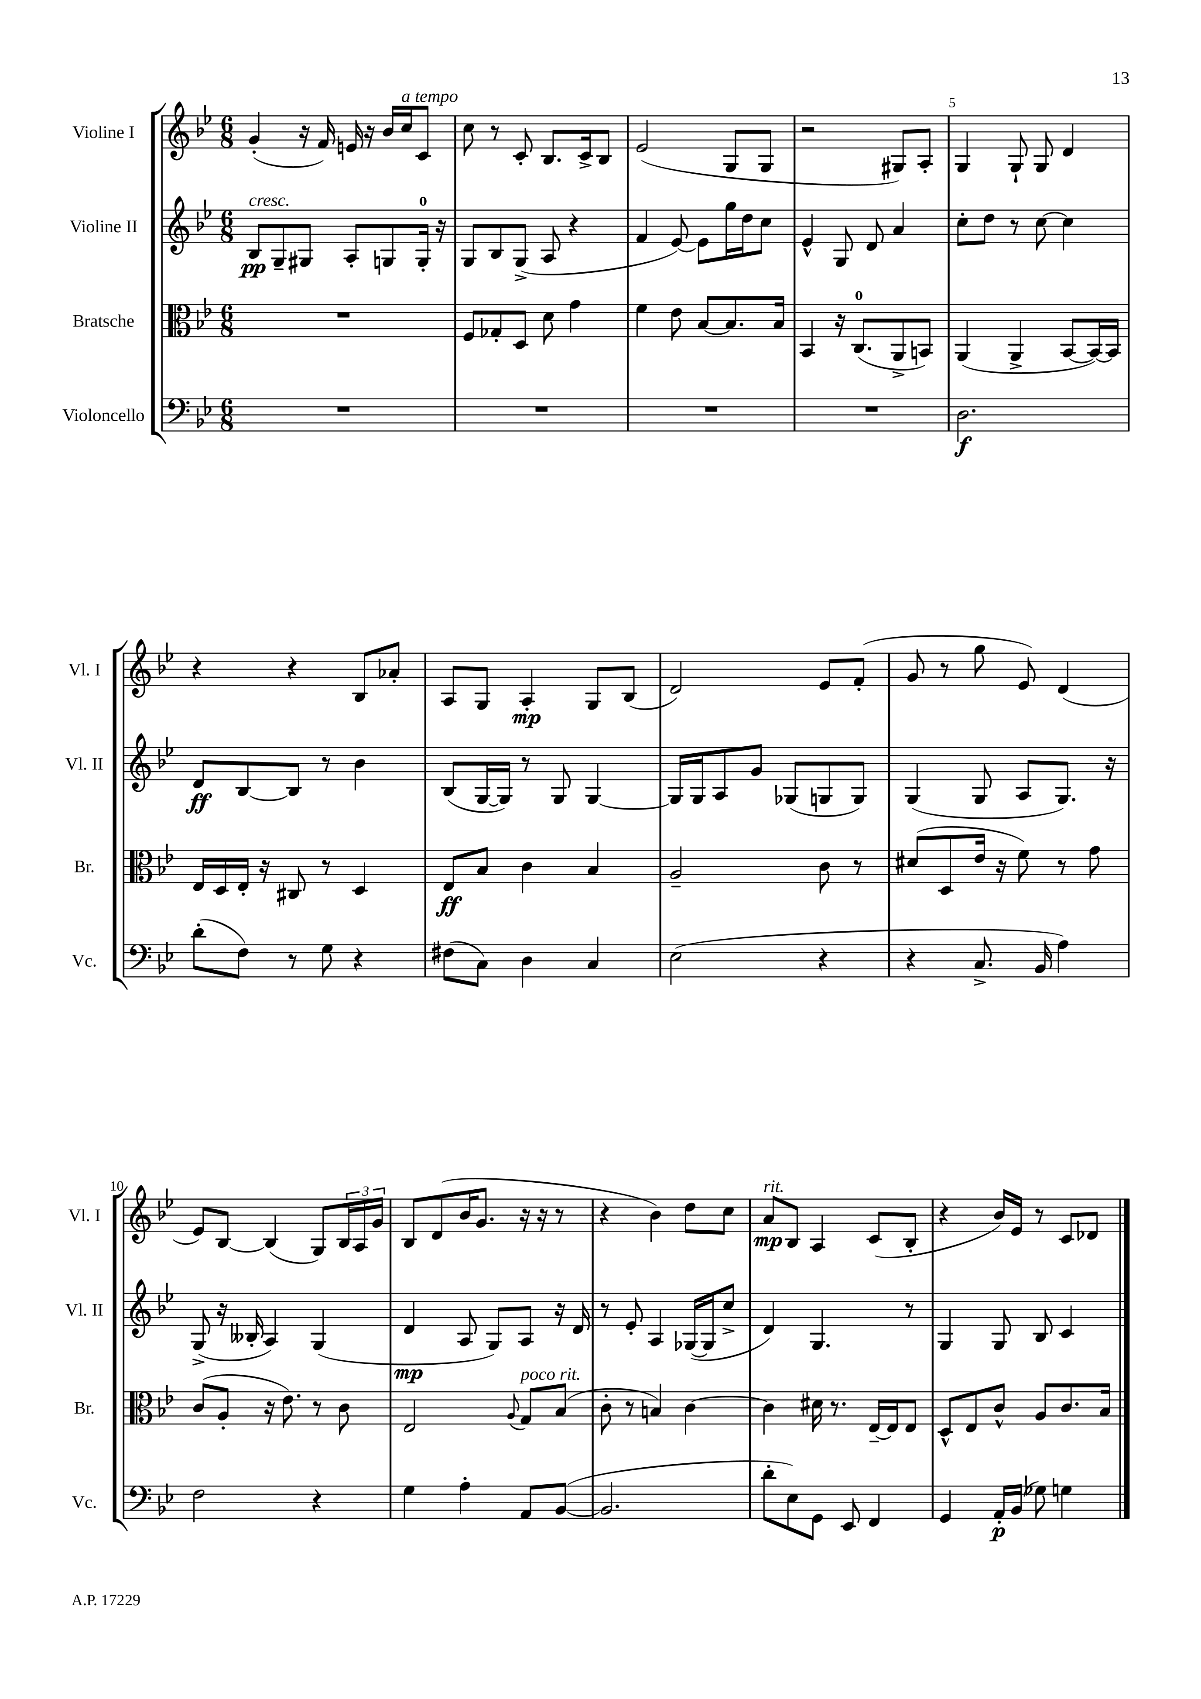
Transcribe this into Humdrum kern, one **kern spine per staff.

**kern	**kern	**kern	**kern
*staff4	*staff3	*staff2	*staff1
*clefF4	*clefC3	*clefG2	*clefG2
*k[b-e-]	*k[b-e-]	*k[b-e-]	*k[b-e-]
*M6/8	*M6/8	*M6/8	*M6/8
2.r	2.r	8B-	(4g'
.	.	8G~	.
.	.	8G#	16r
.	.	.	16f)
.	.	8A'	16e
.	.	.	16r
.	.	8G	16b-
.	.	.	16cc
.	.	16G'	8c
.	.	16r	.
=	=	=	=
2.r	8F	8G	8cc
.	8G-'	8B-	8r
.	8D	(8G^	8c'
.	8d	8A	8.B-
.	4g	4r	.
.	.	.	16c^
.	.	.	8B-
=	=	=	=
2.r	4f	4f	(2e-
.	8e-	[8e-)	.
.	[8B-	8e-]	.
.	8.B-]	16gg	8G
.	.	16dd	.
.	.	8cc	8G
.	16B-	.	.
=	=	=	=
2.r	4BB-	4e-^^	2r
.	16r	8G	.
.	(8.C	.	.
.	.	8d	.
.	8AA^	4a	8G#)
.	8BB)	.	8A'
=	=	=	=
2.D	(4AA	8cc'	4G
.	.	8dd	.
.	4AA^	8r	8G`
.	.	[8cc	8G
.	[8BB-	4cc]	4d
.	16BB-_)	.	.
.	16BB-]	.	.
=	=	=	=
(8d'	16E-	8d	4r
.	16D	.	.
8F)	16E-'	[8B-	.
.	16r	.	.
8r	8C#	8B-]	4r
8G	8r	8r	.
4r	4D	4b-	8B-
.	.	.	8a-'
=	=	=	=
(8F#	8E-	(8B-	8A
8C)	8B-	[16G	8G
.	.	16G])	.
4D	4c	8r	4A'
.	.	8G	.
4C	4B-	[4G	8G
.	.	.	(8B-
=	=	=	=
(2E-	2A~	16G]	2d)
.	.	16G	.
.	.	8A	.
.	.	8g	.
.	.	(8G-	.
4r	8c	8G	8e-
.	8r	8G)	(8f'
=	=	=	=
4r	(8d#	(4G	8g
.	8D	.	8r
8.C^	16e-	8G	8gg
.	16r	.	.
.	8f)	8A	8e-)
16BB-	.	.	.
4A)	8r	8.G)	(4d
.	8g	.	.
.	.	16r	.
=	=	=	=
2F	(8c	(8G^	8e-)
.	8A'	16r	[8B-
.	.	16B--'	.
.	16r	4A)	(4B-]
.	8.e-)	.	.
4r	8r	(4G	8G)
.	8c	.	24B-
.	.	.	24A
.	.	.	24g
=	=	=	=
4G	2E-	4d	8B-
.	.	.	(8d
4A'	.	8A	16b-
.	.	.	8.g
.	.	8G)	.
.	8qqA	.	.
8AA	8G	8A	16r
.	.	.	16r
([8BB-	(8B-	16r	8r
.	.	16d	.
=	=	=	=
2.BB-]	8c'	8r	4r
.	8r	8e-'	.
.	4B)	4A	4b-)
.	[4c	([16G-	8dd
.	.	16G-]	.
.	.	8cc^	8cc
=	=	=	=
8d'	4c]	4d)	8a
8E-)	.	.	8B-
8GG	16d#	4.G	4A
.	8.r	.	.
8EE-	.	.	.
4FF	[16E-~	.	(8c
.	16E-]	.	.
.	8E-	8r	8B-'
=	=	=	=
4GG	8D^^	4G	4r
.	8E-	.	.
16AA'	8c^^	8G	16b-)
(16BB-	.	.	16e-
8G-)	8A	8B-	8r
4G	8.c	4c	8c
.	.	.	8d-
.	16B-	.	.
==	==	==	==
*-	*-	*-	*-
